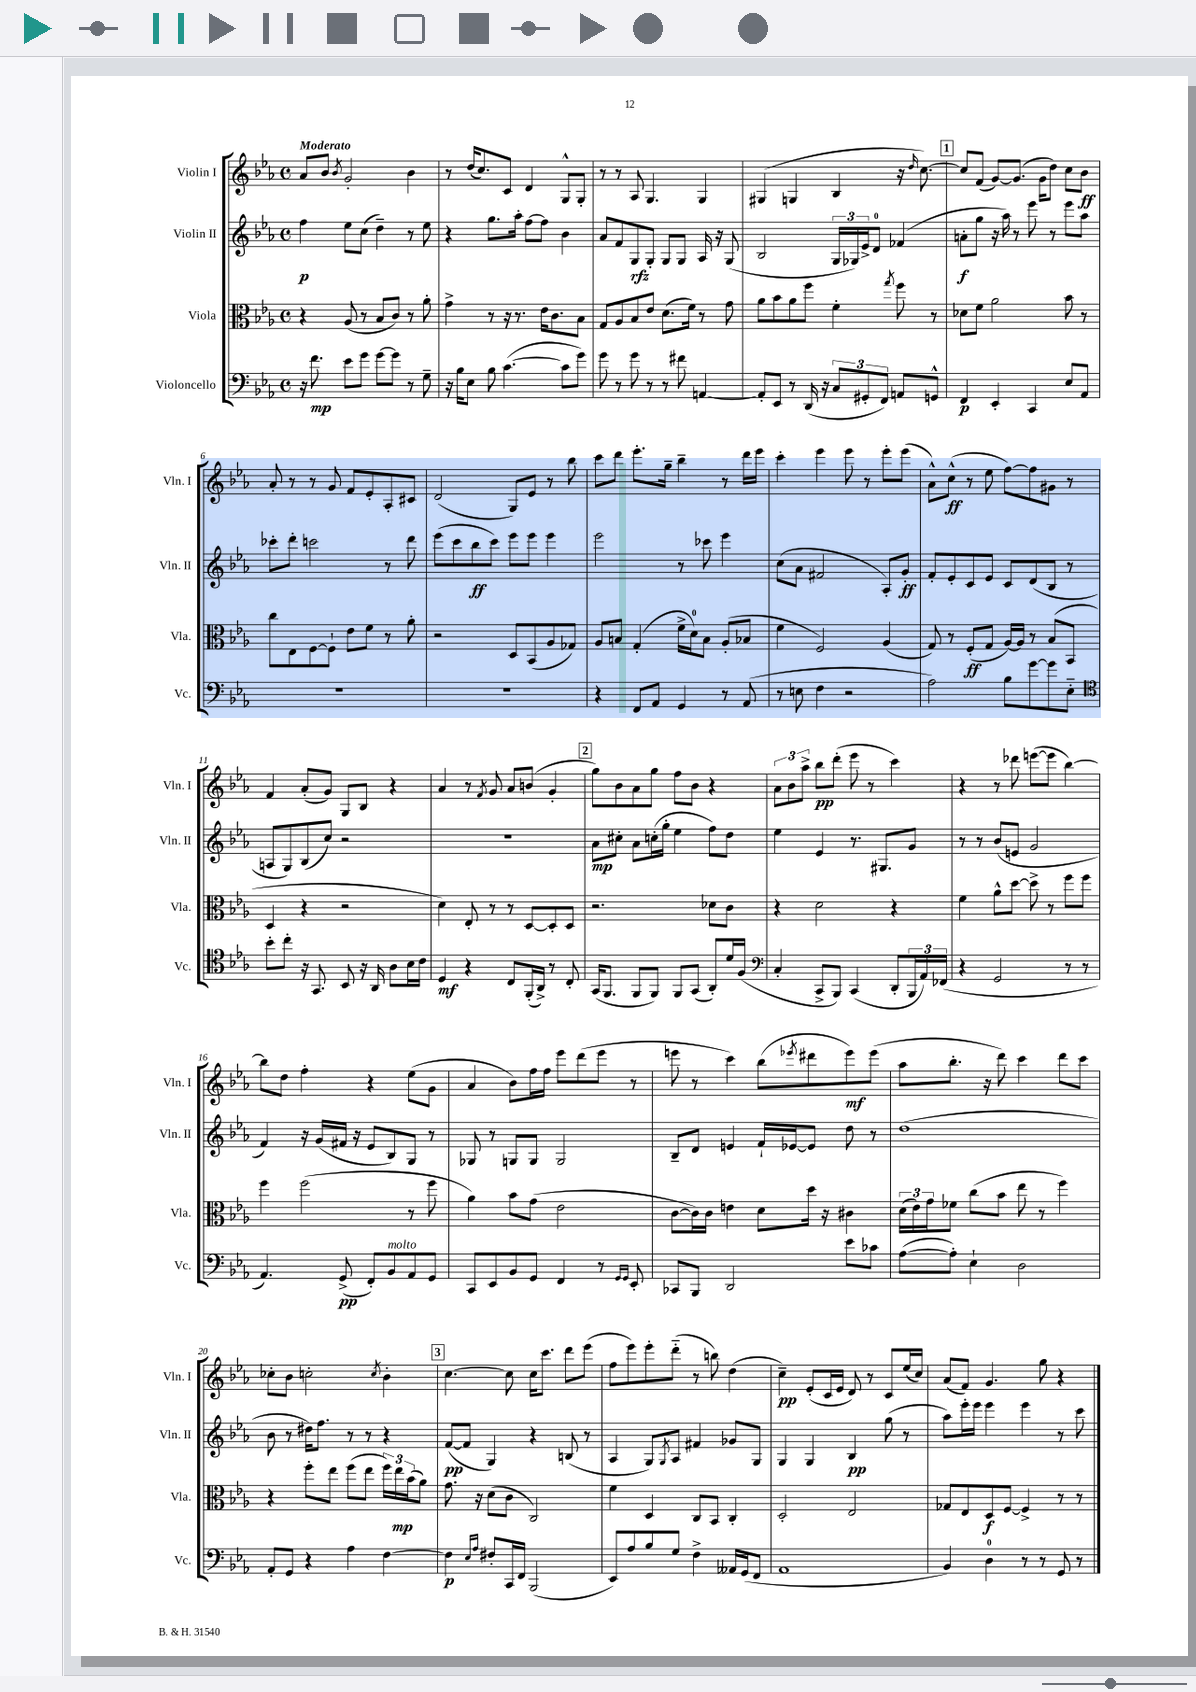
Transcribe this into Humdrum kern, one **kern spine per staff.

**kern	**kern	**kern	**kern
*staff4	*staff3	*staff2	*staff1
*clefF4	*clefC3	*clefG2	*clefG2
*k[b-e-a-]	*k[b-e-a-]	*k[b-e-a-]	*k[b-e-a-]
*M4/4	*M4/4	*M4/4	*M4/4
*met(c)	*met(c)	*met(c)	*met(c)
16r	4r	4ff\	8a-/L
8.f\	.	.	.
.	.	.	8b-/J
.	.	.	8qb-/
8e-\L	(8A-/	8ee-\L	2g'/
8g\J	8r	(8cc\J	.
[8g\L	8B-/L	4dd~\)	.
8g\]J	8c/J)	.	.
8r	8r	8r	4b-\
8G~\	8a-'\	8ee-\	.
=	=	=	=
16r	4g^\	4r	8r
16B-\LK	.	.	.
8E-\J	.	.	(16dd/LK
.	.	.	8.cc/)
8B-\	8r	8.gg\L	.
([4.c\	16r	.	8c/J
.	8.r	16aa-'\Jk	.
.	.	[8ff\L	4d/
.	16e-\LK	8ff\]J	.
.	8.c\	.	.
8c\]L	.	4b-\	8G^^/L
8g\J)	8B-\J	.	8G'/J
=	=	=	=
8g\	8G/L	8a-/L	8r
8r	8A-/	8f/	8r
8g\	8B-/	8G/	8A-/
8r	8e-/J	8G'/J	4.G/
8r	(8.d\L	8G/L	.
8f#\	.	8G/J	.
.	16f\Jk)	.	.
[4AA/	8r	16A-/	4G/
.	.	16r	.
.	8g\	(8G/	.
=	=	=	=
8AA'/]L	8a-\L	2B-/	(4G#/
8EE-/J	8b-\	.	.
8r	8a-\	.	4G/
(16DD/	8ff\J	.	.
16r	.	.	.
12C/L	4f'\	24G/LL	4B-/
.	.	24G-/)	.
12GG#'/	.	24e-^/J	.
.	.	8d/J	.
12FF/J)	.	.	.
.	8qgg/	.	.
8AA/L	8ff\	(4f-/	16r
.	.	.	16qqdd/
.	.	.	[8.cc\)
8GG^^/J	8r	.	.
=	=	=	=
4FF/	8d-\L	8a'\L	8cc/]L
.	8f\J	8gg\J	(8f/J
4EE-'/	2a-\	16r	[8g/L)
.	.	16aa-\)	.
.	.	8r	(8.g/]J
4CC/	.	8eee-\	.
.	.	.	16g\LK
.	.	8r	8dd\J)
8E-/L	8b-\	8eee-\L	8cc\L
8AA-/J	8r	8aa-\J	8b-\J
=	=	=	=
1r	8cc\L	8ccc-'\L	8a-'/
.	8E-\	8ddd'\J	8r
.	[8F\	2ccc\	8r
.	8F`\]J	.	8g/
.	8e-\L	.	8f/L
.	8f\J	.	8e-'/
.	8r	8r	8A-'/
.	8a-'\	8ddd\	8c#/J
=	=	=	=
1r	2r	(8eee-\L	(2d/
.	.	8ccc\	.
.	.	8bb-\	.
.	.	8ccc\J)	.
.	8D/L	8eee-\L	8G/L)
.	(8BB-/	8eee-\J	8e-/J
.	8A-/	4eee-\	8r
.	8G-/J)	.	8bb-\
=	=	=	=
4r	8A-/L	2eee-\	8ccc\L
.	8B/J	.	8ddd\J
8FF/L	(4G'/	.	8.eee-'\L
8AA-/J	.	.	.
.	.	.	16gg~\Jk
4GG/	16f^\LL	8r	4bb-~\
.	16d\J)	.	.
.	8B\J	8ccc-\	.
8r	(8A-'/L	4eee-\	8r
(8AA-/	8B-/J	.	16ddd\LL
.	.	.	16eee-\JJ
=	=	=	=
8r	4f\	(8cc\L	4ccc'\
8E\	.	8a-\J	.
4F\	2F/)	2f#/	4eee-\
2r	.	.	8eee-\
.	.	.	8r
.	(4A-/	8A-'/L)	8eee-'\L
.	.	8g'/J	(8eee-\J
=	=	=	=
2A-\)	8G/)	8f'/L	8a-^^\L)
.	8r	8e-'/	(8cc^^\J
.	(8F'/L	8c/	8r
.	8G/J	8e-/J	8ee-\
8B-\L	[16A-/LL)	8c/L	[8ff\L)
.	16A-/]JJ	.	.
[8g\	8r	(8d/	8ff\]
8g\]	(8B-/L	8B-/J	8g#\J
8E-'~\J	8BB-/J	8r	8r
=	=	=	=
*clefC4	*	*	*
8b-'\L	4D/	8A/L	4f/
8cc'\J	.	8G/)	.
16r	4r	(8B-/	(8a-'/L
8.GG/	.	.	.
.	.	8cc/J)	8g/J)
8BB-/	2r	2r	8G/L
16r	.	.	8B-/J
16AA-/	.	.	.
8A-\L	.	.	4r
16B-\L	.	.	.
16c\JJ	.	.	.
=	=	=	=
4D/	4d\)	1r	4a-/
4r	8E-'/	.	8r
.	.	.	8qf/
.	8r	.	8g/
8C/L	8r	.	8a-/L
(16FF'/L	[8D/L	.	(8b/J
16AA-^/JJ)	.	.	.
8r	8D'/]	.	4g'/
8C'/	8D/J	.	.
=	=	=	=
(16GG/LK	2.r	8a-\L	8gg\L)
8.FF/J	.	.	.
.	.	8cc#'\J	8b-\
8FF/L	.	8a-\L	8a-\
8FF/J)	.	(16cc'\L	8gg\J
.	.	16gg'\JJ	.
8FF/L	.	4ee-\	8ff\L
(8GG/J	.	.	8b-\J
8AA-'/L)	8d-\L	8ff\L)	4r
16d/L	8c\J	8dd\J	.
(16F/JJ	.	.	.
=	=	=	=
*clefF4	*	*	*
4C'/	4r	4ee-\	12a-\L
.	.	.	12b-\
.	.	.	12aa-^\J
8CC^/L	2d\	4e-/	8bb-\L
8BBB-/J)	.	.	(8ddd'\J
(4CC/	.	8.r	8eee-\
.	.	.	8r
.	.	8.G#/L	.
8DD'/L	4r	.	4ccc\)
24BBB-/L	.	8g/J	.
24AA-/)	.	.	.
(24FF-/JJ	.	.	.
=	=	=	=
4r	4f\	8r	4r
.	.	8r	.
2GG/	8a-^^\L	(8b-/L	8r
.	[8dd\J	8e/J	8ddd-\
.	8dd^\]	2g/	([8eee\L
.	8r	.	8eee\]J
8r	8ff\L	.	[4bb-\)
8r	8ff\J	.	.
=	=	=	=
4.AA-/)	4ff\	4f/)	8bb-\]L
.	.	.	8dd\J
.	(2ff\	16r	4ff'\
.	.	(16g/LL	.
(8GG^/	.	16f#/JJ	.
.	.	16r	.
8FF'/L)	.	8e-/L	4r
8BB-/	.	8B-/)	.
8AA-/	8r	8G/J	(8ee-\L
8GG/J	8ff\	8r	8g\J
=	=	=	=
8CC/L	4a-\)	8G-/	4a-/
8EE-/	.	8r	.
8BB-/	8b-\L	8G/L	8b-\L)
8GG/J	(8g\J	8G/J	16ff\L
.	.	.	16ff\JJ
4FF/	2e-\	2G/	8eee-\L
.	.	.	(8ddd\
8r	.	.	8eee-\J
16qqGG/LL	.	.	.
16qqGG/JJ	.	.	.
8EE-'/	.	.	8r
=	=	=	=
8CC-/L	[8c\L	8B-~/L	8eee\
8BBB-/J	16c\]L)	8d/J	8r
.	16c\JJ	.	.
2DD/	4e\	4e/	4ccc\)
.	8d\L	16f`/LL	(8bb-\L
.	.	[16e-/J	.
.	.	.	8qeee-/
.	16dd\Jk	8e-/]J	8ddd#\
.	16r	.	.
8e-\L	4c#\	8dd\	8eee-\)
8c-\J	.	8r	(8eee-\J
=	=	=	=
([8A-\L	(24d\LL	(1dd	8aa-\L
.	24e-\)	.	.
.	24g\J	.	.
8A-'\]J)	8f-\J	.	8.bb-'\J
4E-`\	(8cc\L	.	.
.	.	.	16r
.	8b-\J	.	8ddd\)
2D\	8ee-\	.	4ccc\
.	8r	.	.
.	4ff\)	.	8ddd\L
.	.	.	8ccc\J
=	=	=	=
8AA-'/L	4r	8b-\	8cc-'\L
8GG/J	.	8r	8b-\J
4r	8ff'\L	16dd#\LK)	2cc'\
.	.	8.ff\J	.
.	8ee-\J	.	.
4A-\	(8ff\L	8r	.
.	8ee-\J	8r	.
.	.	.	8qcc/
[4F\	24ff\LL)	4r	4b-'\
.	24ee-\	.	.
.	(24b-\J	.	.
.	8a-\J)	.	.
=	=	=	=
4F\]	8.g\	([8f/L	[4.cc\
.	.	8f/]J	.
.	16r	.	.
16qqE-/LL	.	.	.
16qqA-/JJ	.	.	.
8F#'/L	(8d\L	4G/)	.
16CC/L	8c\J	.	8cc\]
16FF/JJ	.	.	.
(2BBB-/	2C/)	4r	16cc\LK
.	.	.	8.ccc\J
.	.	(8B/	8ddd\L
.	.	8r	(8eee-\J
=	=	=	=
8EE-/L)	4f\	4A-/	8ff\L
8A-/	.	.	8eee-\)
8B-/	4D/	8G/L)	8eee-'\
.	.	8qG/	.
8G/J	.	8A-/J	(8ddd'~\J
4F^\	8C/L	4f#/	8r
.	8BB-/J	.	8bb\)
16AA--/LL	4C'/	8g-/L	(4dd\
(16GG/J	.	.	.
8FF/J	.	8G/J	.
=	=	=	=
1AA-	2D'/	4G/	4cc~\)
.	.	4G/	(8e-'/L
.	.	.	16c/L
.	.	.	16e-/JJ
.	2E-/	4B-/	8d/)
.	.	.	8r
.	.	(8gg\	8c/L
.	.	8r	(16ee-/L
.	.	.	16cc/JJ)
=	=	=	=
4BB-/)	8G-/L	8aa-\L)	(8a-/L
.	8E-/	16eee-'\L	8f/J)
.	.	16eee-\JJ	.
4D\	8D/	4eee-\	4.g/
.	[8F/J	.	.
8r	4F^/]	4eee-\	.
8r	.	.	8gg\
8GG/	8r	8r	4r
8r	8r	8ccc\	.
==	==	==	==
*-	*-	*-	*-
